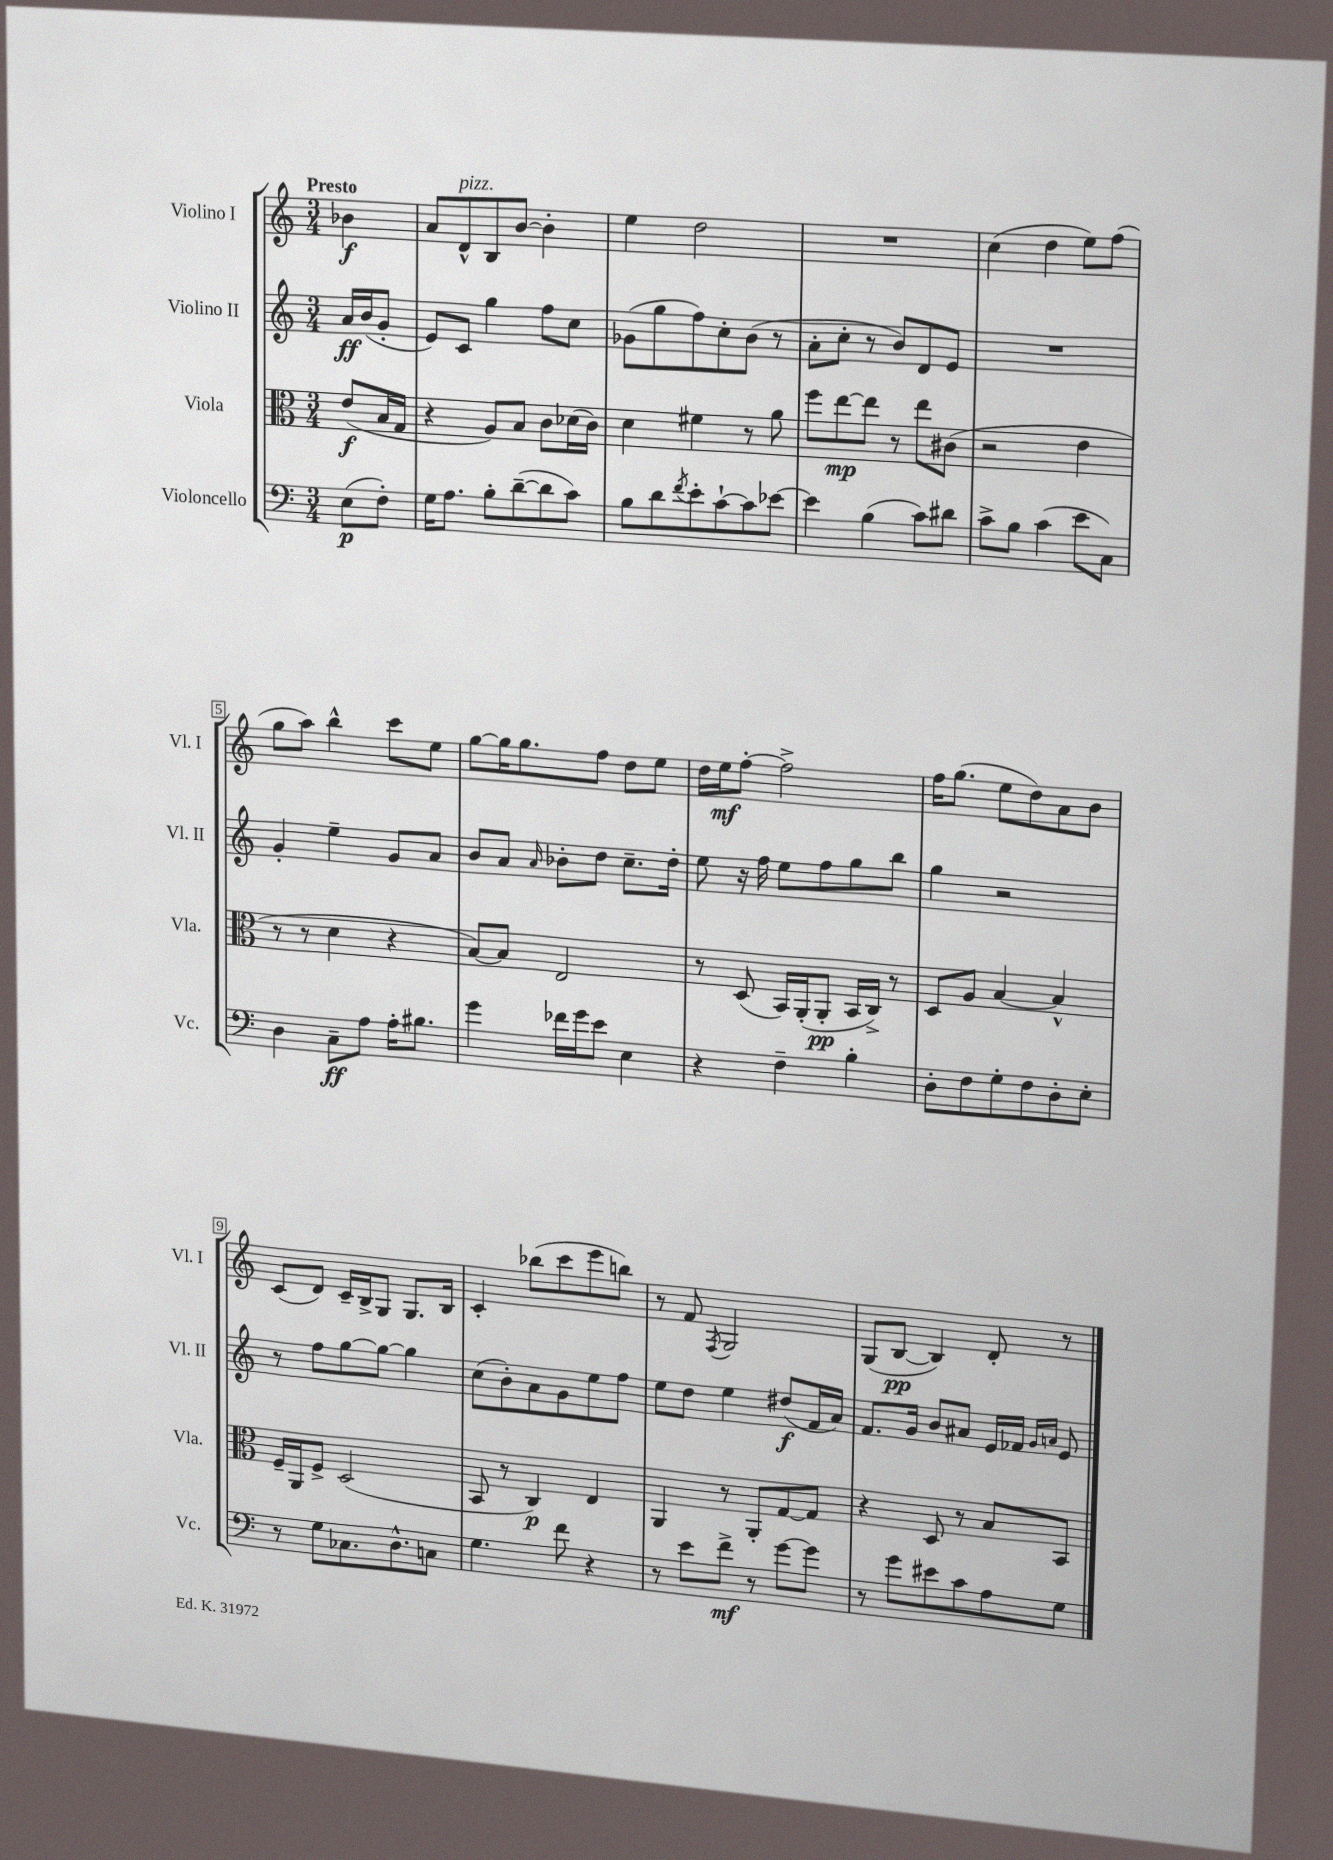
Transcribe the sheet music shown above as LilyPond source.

<<
\new StaffGroup <<
\new Staff = "s0" \with { instrumentName = "Violino I" shortInstrumentName = "Vl. I" } {
    \clef treble \key c \major \numericTimeSignature \time 3/4 \partial 4 \tempo "Presto"
    bes'4\f |
    a'8 d'8-^^\markup { \italic "pizz." } b8 b'8~ b'4-. |
    e''4 d''2 |
    R2. |
    c''4( d''4 e''8) f''8( |
    g''8 a''8) b''4-^ c'''8 e''8 |
    g''8~ g''16 g''8. f''8 d''8 e''8 |
    d''16 e''16\mf f''8~-. f''2-> |
    f''16 g''8.( e''8 d''8) a'8 b'8 |
    c'8( d'8) c'16-- b16-> g8 g8. b16 |
    c'4-. bes''8( c'''8 e'''8 b''8) |
    r8 f'8 \acciaccatura { f8 } g2 |
    g8( b8~\pp b4) d'8-. r8 \bar "|." |
}
\new Staff = "s1" \with { instrumentName = "Violino II" shortInstrumentName = "Vl. II" } {
    \clef treble \key c \major \numericTimeSignature \time 3/4 \partial 4
    a'16\ff b'16( g'8-. |
    e'8) c'8 g''4 f''8 c''8 |
    ges'8( g''8 f''8) c''8-. b'8( r8 |
    a'8-. c''8-. r8 b'8) d'8 e'8 |
    R2. |
    g'4-. e''4-- g'8 a'8 |
    b'8 a'8 \grace { a'16 } bes'8-. d''8 c''8.-- d''16-. |
    e''8 r16 f''16 e''8 f''8 g''8 b''8 |
    g''4 r2 |
    r8 f''8 g''8~ g''8~ g''4 |
    c''8( b'8-.) a'8 g'8 e''8 f''8 |
    e''8 d''8 e''4 dis''8\f( f'16 a'16) |
    f'8. g'16 b'8 ais'8 e'16 fes'16 \grace { g'16 a'16 } e'8 \bar "|." |
}
\new Staff = "s2" \with { instrumentName = "Viola" shortInstrumentName = "Vla." } {
    \clef alto \key c \major \numericTimeSignature \time 3/4 \partial 4
    e'8\f( b16 g16 |
    r4 a8) b8 c'8 des'16( c'16) |
    d'4 fis'4 r8 a'8 |
    f''8 e''8~\mp e''8 r8 e''8 cis'8( |
    r2 e'4 |
    r8 r8 d'4 r4 |
    b8~) b8 e2 |
    r8 d8( b,16) a,16-.( a,8-.\pp b,16 c16->) r8 |
    d8 a8 b4~ b4-^ |
    f16-- a,16 f8-> d2( |
    b,8 r8 c4\p) e4 |
    a,4 r8 a,8-. g8~ g8 |
    r4 d8 r8 b8 b,8 \bar "|." |
}
\new Staff = "s3" \with { instrumentName = "Violoncello" shortInstrumentName = "Vc." } {
    \clef bass \key c \major \numericTimeSignature \time 3/4 \partial 4
    e8\p( f8-.) |
    g16 a8. b8-. d'8~--( d'8 c'8) |
    b8 d'8 \acciaccatura { f'8 } e'8-. c'8~-! c'8 ees'8~ |
    ees'4 b4( c'8) dis'8 |
    c'8-> b8 c'4( e'8 c8) |
    d4 c8--\ff a8 a16-. bis8. |
    g'4 fes'16 g'16 e'8 e4 |
    r4 f4-- b4-. |
    d8-. f8 g8-. f8 d8-. e8-. |
    r8 g8 ces8. d8.-^ c8 |
    g4. f'8 r4 |
    r8 e'8 f'8->\mf r8 g'8~ g'8 |
    r8 g'8 eis'8 c'8 a8 g8 \bar "|." |
}
>>
>>
\layout { \context { \Score \override BarNumber.stencil = #(make-stencil-boxer 0.1 0.3 ly:text-interface::print) } }
